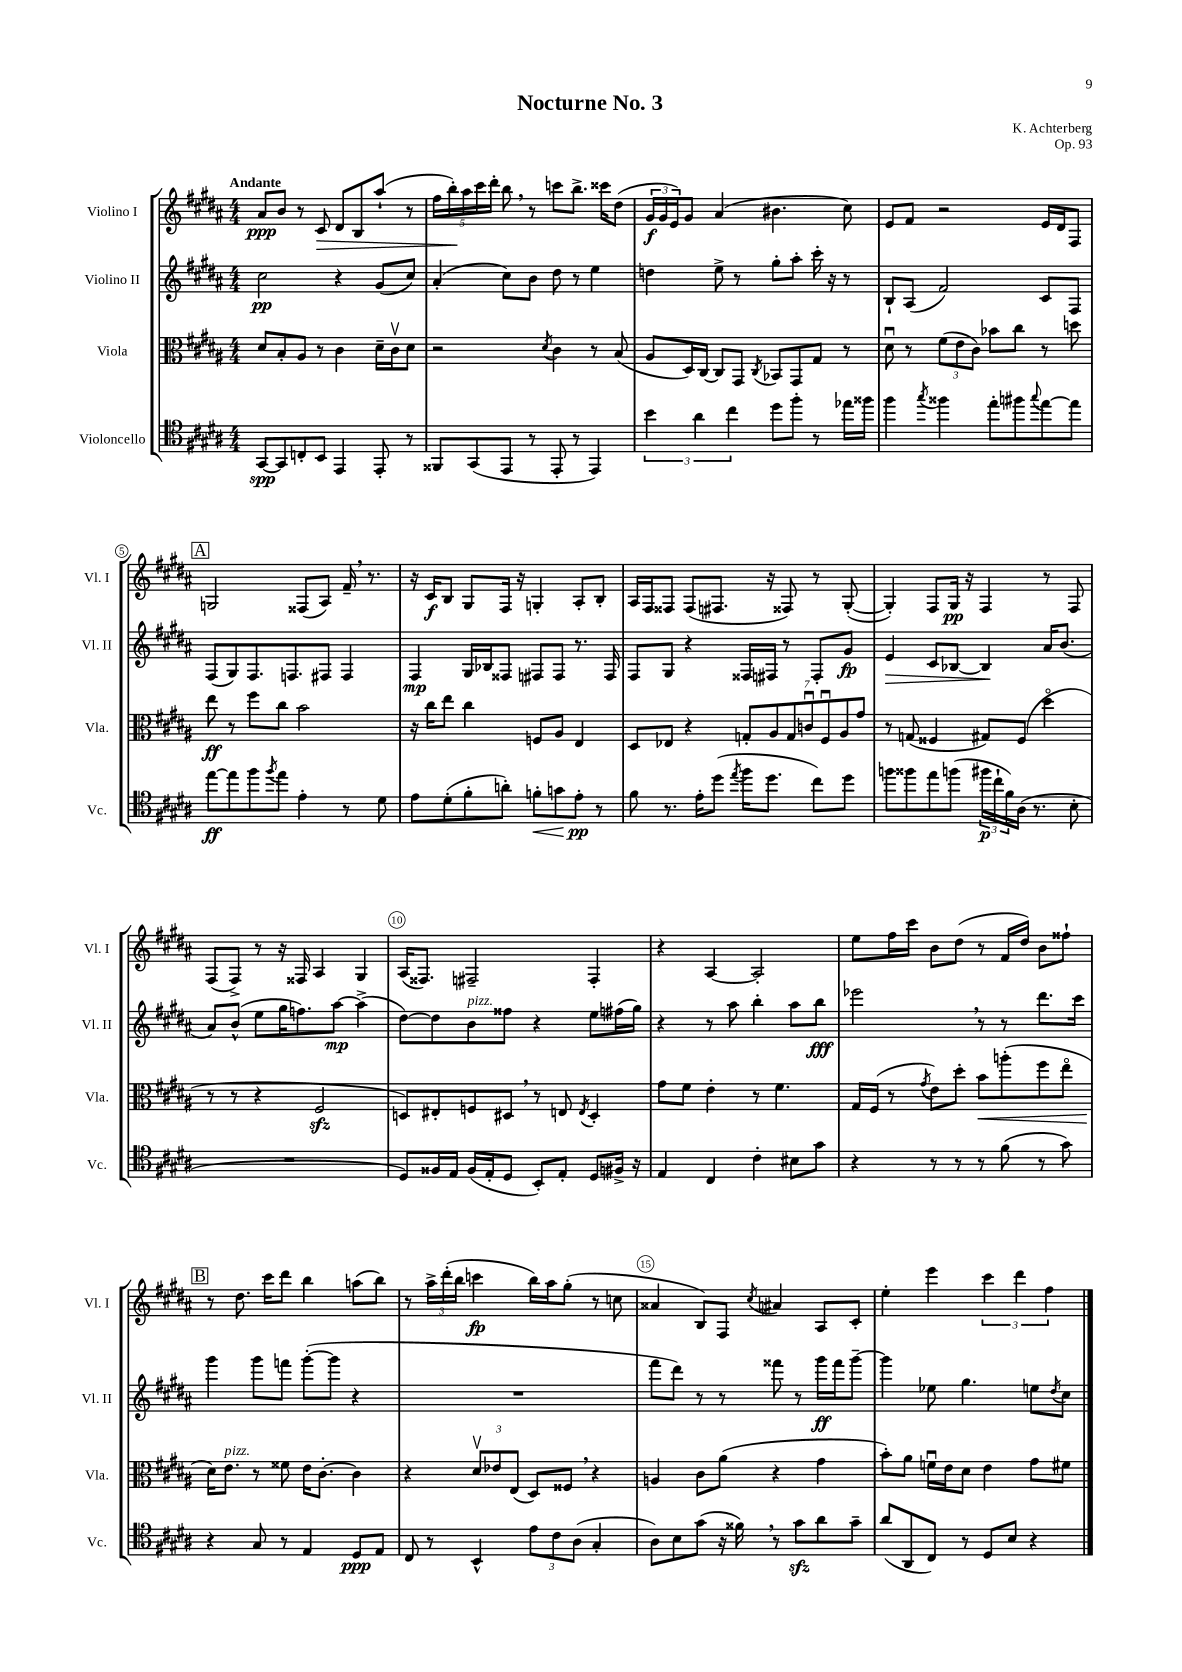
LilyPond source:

\header { title = "Nocturne No. 3" composer = "K. Achterberg" opus = "Op. 93" }
<<
\new StaffGroup <<
\new Staff = "s0" \with { instrumentName = "Violino I" shortInstrumentName = "Vl. I" } {
    \clef treble \key b \major \numericTimeSignature \time 4/4 \tempo "Andante"
    ais'8\ppp b'8 r8 cis'8\> dis'8 b8 ais''8-!( r8 |
    \tuplet 5/4 { fis''16 b''16-.\!) ais''16 cis'''16 dis'''16-. } b''8 \breathe r8 c'''8 b''8.-> cisis'''16 dis''8( |
    \tuplet 3/2 { gis'16\f gis'16 e'16) } gis'8 ais'4( bis'4. cis''8) |
    e'8 fis'8 r2 e'16 dis'16 fis8 |
    \mark \markup { \box "A" } g2 fisis8( ais8) fis'16-- \breathe r8. |
    r16 cis'16\f b8 gis8 fis16 r16 g4-. ais8-. b8-. |
    ais16 fis16 fisis8 fisis8( fis8. r16 fisis8) r8 gis8~-.( |
    gis4-.) fis8 gis16\pp r16 fis4 r8 fis8 |
    fis8( fis8->) r8 r16 fisis16 ais4 gis4 |
    ais16( fisis8.) fis2-- fis4-. |
    r4 ais4~ ais2-. |
    e''8 fis''16 cis'''16 b'8 dis''8( r8 fis'16 dis''16) b'8 fisis''8-! |
    \mark \markup { \box "B" } r8 dis''8. cis'''16 dis'''8 b''4 a''8( b''8) |
    r8 \tuplet 3/2 { ais''16-> dis'''16-.( b''16 } c'''4\fp b''16) ais''16 gis''8-.( r8 c''8 |
    aisis'4 b8) fis8 \acciaccatura { cis''8 } ais'4 ais8 cis'8-. |
    e''4-. e'''4 \tuplet 3/2 { cis'''4 dis'''4 fis''4 } \bar "|." |
}
\new Staff = "s1" \with { instrumentName = "Violino II" shortInstrumentName = "Vl. II" } {
    \clef treble \key b \major \numericTimeSignature \time 4/4
    cis''2\pp r4 gis'8( cis''8) |
    ais'4-.( cis''8) b'8 dis''8 r8 e''4 |
    d''4 e''8-> r8 gis''8-. ais''8-. cis'''16-. r16 r8 |
    b8-! ais8( fis'2) cis'8 fis8 |
    \mark \markup { \box "A" } fis8( gis8) fis8. f8. fis8 fis4 |
    fis4\mp gis16 bes16 fisis8 fis8 fis8 r8. fis16 |
    fis8 gis8 r4 fisis16 fis16 r8 fis8-. gis'8\fp |
    e'4\> cis'8 bes8~ bes4\! ais'16 b'8.( |
    ais'8) b'8-^( e''8 gis''16 f''8.) ais''8~\mp ais''4->( |
    dis''8~) dis''8 b'8^\markup { \italic "pizz." } fisis''8 r4 e''8 fis''16( gis''16) |
    r4 r8 ais''8 b''4-. ais''8 b''8\fff |
    ees'''2 \breathe r8 r8 dis'''8. cis'''16 |
    \mark \markup { \box "B" } gis'''4 gis'''8 f'''8 gis'''8~-.( gis'''8 r4 |
    R1 |
    fis'''8 dis'''8) r8 r8 fisis'''8 r8 gis'''16\ff fisis'''16 gis'''8~-- |
    gis'''4 ees''8 gis''4. e''8 \acciaccatura { dis''8 } cis''8 \bar "|." |
}
\new Staff = "s2" \with { instrumentName = "Viola" shortInstrumentName = "Vla." } {
    \clef alto \key b \major \numericTimeSignature \time 4/4
    dis'8 b8-. ais8 r8 cis'4 dis'16-- cis'16\upbow dis'8 |
    r2 \acciaccatura { dis'8 } cis'4 r8 b8( |
    ais8 dis16) cis16~ cis8 gis,8 \acciaccatura { cis8 } bes,8 gis,8 gis8 r8 |
    dis'8\downbow r8 \tuplet 3/2 { fis'8( e'8 cis'8) } bes'8 cis''8 r8 d''8 |
    \mark \markup { \box "A" } e''8\ff r8 fis''8 cis''8 b'2 |
    r16 cis''16 e''8 cis''4 f8 ais8 e4 |
    dis8 ees8 r4 \tuplet 7/4 { g8-. ais8 g8 c'8\downbow fis8\downbow ais8 gis'8 } |
    r8 g8( fisis4 gis8) fisis8( dis''4\flageolet |
    r8 r8 r4 fis2\sfz |
    d8) eis8-. f8 dis8 \breathe r8 e8 \acciaccatura { e8 } dis4-. |
    gis'8 fis'8 e'4-. r8 fis'4. |
    gis16 fis16( r8 \acciaccatura { gis'8 } e'8) dis''8-. b'8\< a''8-.( fis''8 e''8\flageolet |
    \mark \markup { \box "B" } dis'16\!) e'8.^\markup { \italic "pizz." } r8 fisis'8 e'16 cis'8.~-. cis'4 |
    r4 \tuplet 3/2 { dis'8\upbow ees'8 e8( } dis8) fisis8 \breathe r4 |
    a4 cis'8 ais'8( r4 gis'4 |
    b'8-.) ais'8 f'16\downbow e'16 dis'8 e'4 gis'8 fis'8 \bar "|." |
}
\new Staff = "s3" \with { instrumentName = "Violoncello" shortInstrumentName = "Vc." } {
    \clef tenor \key b \major \numericTimeSignature \time 4/4
    gis,8~\spp gis,8 c8-. b,8 e,4 e,8-. r8 |
    fisis,8 gis,8( e,8 r8 e,8-. r8 e,4) |
    \tuplet 3/2 { b'4 ais'4 cis''4 } dis''8 fis''8-. r8 ees''16 fisis''16 |
    fis''4 \acciaccatura { gis''8 } fisis''4 e''8-. fis''8 \appoggiatura { gis''8 } e''8~ e''8 |
    \mark \markup { \box "A" } e''8~\ff e''8 fis''8 \acciaccatura { fis''8 } e''8 e'4-. r8 dis'8 |
    e'8 dis'8-.( fis'8-. a'8-.) f'8-.\< g'8 e'8-.\pp\! r8 |
    fis'8 r8. e'16-. dis''8( \acciaccatura { e''8 } fis''16 dis''8. cis''8) dis''8 |
    f''8 fisis''8 e''8 f''8( \tuplet 3/2 { fis''16\p cis''16-! fis'16) } ais16( r8. b8-. |
    R1 |
    dis8) fisis16 e16 fisis16( e16-. dis8 b,8-.) e8-. dis8 fis16-> r16 |
    e4 cis4 cis'4-. bis8 gis'8 |
    r4 r8 r8 r8 fis'8( r8 gis'8) |
    \mark \markup { \box "B" } r4 gis8 r8 e4 dis8\ppp e8 |
    cis8 r8 b,4-^ \tuplet 3/2 { e'8 cis'8 ais8( } gis4-. |
    ais8) b8 gis'8( r16 fisis'16) \breathe r8 gis'8\sfz ais'8 gis'8-- |
    ais'8( ais,8 cis8) r8 dis8 b8 r4 \bar "|." |
}
>>
>>
\layout { \context { \Score \override BarNumber.break-visibility = ##(#f #t #t) barNumberVisibility = #(every-nth-bar-number-visible 5) \override BarNumber.stencil = #(make-stencil-circler 0.1 0.3 ly:text-interface::print) } }
